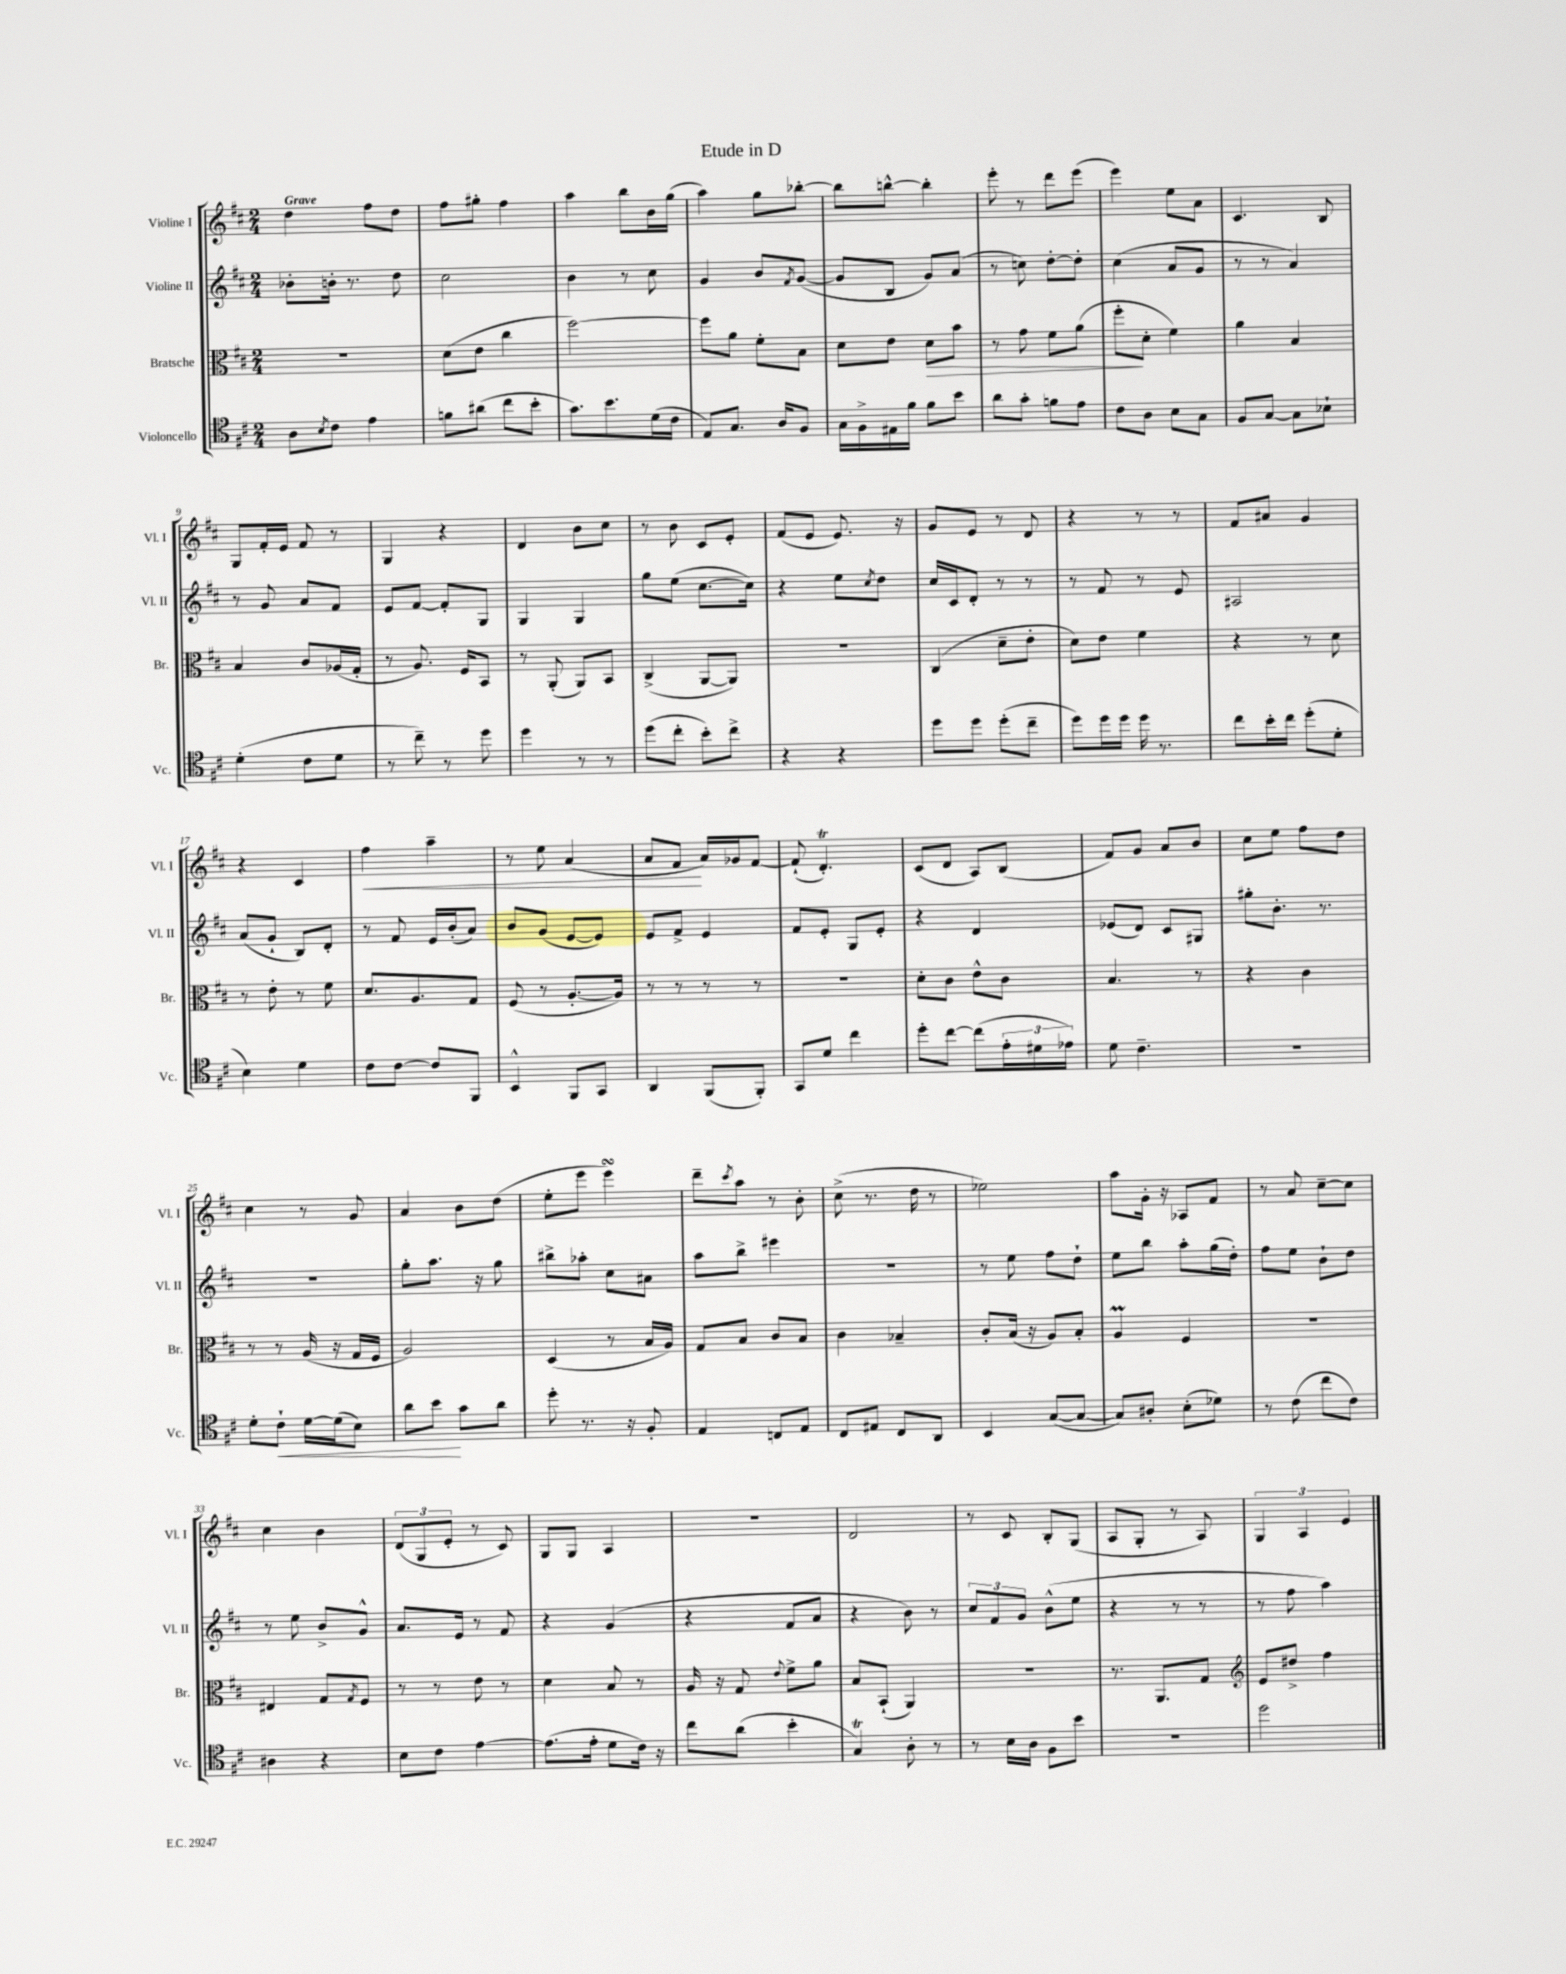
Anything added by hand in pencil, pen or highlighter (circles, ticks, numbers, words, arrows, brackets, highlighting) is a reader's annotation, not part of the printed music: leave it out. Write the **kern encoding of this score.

**kern	**dynam	**kern	**dynam	**kern	**kern	**dynam
*part4	*part4	*part3	*part3	*part2	*part1	*part1
*staff4	*staff4	*staff3	*staff3	*staff2	*staff1	*staff1
*I"Violoncello	*	*I"Bratsche	*	*I"Violine II	*I"Violine I	*
*I'Vc.	*	*I'Br.	*	*I'Vl. II	*I'Vl. I	*
*clefC4	*	*clefC3	*	*clefG2	*clefG2	*
*k[f#c#]	*	*k[f#c#]	*	*k[f#c#]	*k[f#c#]	*
*M2/4	*	*M2/4	*	*M2/4	*M2/4	*
=1	=1	=1	=1	=1	=1	=1
!	!	!	!	!	!LO:TX:a:B:t=Grave	!
8A\L	.	2r	.	8b-X'\L	4dd\	.
8qB/	.	.	.	.	.	.
8c#\J	.	.	.	16bn'\Jk	.	.
.	.	.	.	8.r	.	.
4e\	.	.	.	.	8ff#\L	.
.	.	.	.	8dd\	8dd\J	.
=2	=2	=2	=2	=2	=2	=2
8fn\L	.	(8d\L	.	2cc#\	8ff#\L	.
(8a#X\J	.	8e\J	.	.	8gg#X'\J	.
8cc#\L	.	4cc#\	.	.	4ff#\	.
8b'\J	.	.	.	.	.	.
=3	=3	=3	=3	=3	=3	=3
8.g\L)	.	[2ff#\)	.	4b\	4aa\	.
8.b\	.	.	.	.	.	.
.	.	.	.	8r	8bb\L	.
(16d\L	.	.	.	8cc#\	16b\L	.
16c#\JJ	.	.	.	.	(16gg\JJ	.
=4	=4	=4	=4	=4	=4	=4
8E/L)	.	8ff#\L]	.	4g/	4aa\)	.
8.G/J	.	8a\J	.	.	.	.
.	.	8f#'\L	.	8b/L	8gg\L	.
16A/KL	.	.	.	.	.	.
.	.	.	.	8qf#/	.	.
8F#/J	.	8B\J	.	([8g/J	[8bb-X'\J	.
=5	=5	=5	=5	=5	=5	=5
16G\LL	.	8d\L	.	8g/L]	8bb-\L]	.
16F#^\	.	.	.	.	.	.
16E#X\	.	8e\J	.	8B/J	[8bbn^^\J	.
16f#\JJ	.	.	.	.	.	.
!	!	!	!LO:HP:b	!	!	!
8f#\L	.	8d\L	>	8g/L)	4bb'\]	.
8b\J	.	8b\J	.	(8a/J	.	.
=6	=6	=6	=6	=6	=6	=6
8a\L	.	8r	.	8r	8eee'\	.
8g'\J	.	8g\	.	8ccn\)	8r	.
8fn\L	.	8f#\L	.	[8dd'\L	8ddd\L	.
8e\J	.	(8a\J	.	8dd'\J]	(8eee\J	.
=7	=7	=7	=7	=7	=7	=7
8c#\L	.	8ff#'\L	.	(4cc#\	4eee\)	.
8A\J	.	8d'\J	]	.	.	.
8B\L	.	4f#\)	.	8a/L	8ee\L	.
8G\J	.	.	.	8g/J	8a\J	.
=8	=8	=8	=8	=8	=8	=8
8F#/L	.	4a\	.	8r	4.c#/	.
[8G/J	.	.	.	8r	.	.
8G\L]	.	4B/	.	4a/)	.	.
8B-X`\J	.	.	.	.	8B/	.
!!LO:LB:g=z
=9	=9	=9	=9	=9	=9	=9
(4d'\	.	4B/	.	8r	8G/L	.
.	.	.	.	8g/	16f#'/L	.
.	.	.	.	.	16e/JJ	.
8c#\L	.	8c#/L	.	8a/L	8f#/	.
8d\J	.	(16A-X/L	.	8f#/J	8r	.
.	.	16G'/JJ	.	.	.	.
=10	=10	=10	=10	=10	=10	=10
8r	.	8r	.	8e/L	4G/	.
8cc#~\)	.	8.A/)	.	[8f#/J	.	.
8r	.	.	.	8f#'/L]	4r	.
.	.	16F#/KL	.	.	.	.
8dd\	.	8BB/J	.	8G/J	.	.
=11	=11	=11	=11	=11	=11	=11
4dd\	.	8r	.	4G/	4d/	.
.	.	(8AA'/	.	.	.	.
8r	.	8AA/L)	.	4G/	8b\L	.
8r	.	8BB/J	.	.	8cc#\J	.
=12	=12	=12	=12	=12	=12	=12
(8dd\L	.	(4C#^/	.	8gg\L	8r	.
8cc#'\J	.	.	.	(8ee\J	8b\	.
8b'\L)	.	[8AA/L	.	[8.cc#\L	8c#/L	.
8cc#^\J	.	8AA/J])	.	.	8e'/J	.
.	.	.	.	16cc#\Jk])	.	.
=13	=13	=13	=13	=13	=13	=13
4r	.	2r	.	4r	(8f#/L	.
.	.	.	.	.	8e/J	.
4r	.	.	.	8ee\L	8.e/)	.
.	.	.	.	8qcc#/	.	.
.	.	.	.	8dd\J	.	.
.	.	.	.	.	16r	.
=14	=14	=14	=14	=14	=14	=14
8dd\L	.	(4C#/	.	16cc#/LL	8g/L	.
.	.	.	.	16c#/J	.	.
8dd\J	.	.	.	8d'/J	8e/J	.
(8dd'\L	.	8d~\L	.	8r	8r	.
8cc#~\J	.	8e'\J	.	8r	8d/	.
=15	=15	=15	=15	=15	=15	=15
8dd\L)	.	8d\L)	.	8r	4r	.
16dd\L	.	8e\J	.	8f#/	.	.
16dd\JJ	.	.	.	.	.	.
16dd\	.	4f#\	.	8r	8r	.
8.r	.	.	.	.	.	.
.	.	.	.	8e/	8r	.
=16	=16	=16	=16	=16	=16	=16
8cc#\L	.	4r	.	2A#X/	8f#/L	.
16b'\L	.	.	.	.	8a#X/J	.
16cc#\JJ	.	.	.	.	.	.
(8dd'\L	.	8r	.	.	4g/	.
8d'\J	.	8d\	.	.	.	.
!!LO:LB:g=z
=17	=17	=17	=17	=17	=17	=17
4B\)	.	8r	.	(8a/L	4r	.
.	.	8e'\	.	8g`/J	.	.
4d\	.	8r	.	8B/L)	4c#/	.
.	.	8f#\	.	8d'/J	.	.
=18	=18	=18	=18	=18	=18	=18
!	!	!	!	!	!	!LO:HP:b
8c#\L	.	8.d/L	.	8r	4ff#\	<
[8c#\J	.	.	.	8f#/	.	.
.	.	8.A/	.	.	.	.
8c#/L]	.	.	.	16e/LL	4aa~\	.
.	.	.	.	(16b'/J	.	.
8FF#/J	.	8G/J	.	8a/J)	.	.
=19	=19	=19	=19	=19	=19	=19
4BB^^/	.	(8F#/	.	8b/L	8r	.
.	.	8r	.	(8g/J	8ee\	.
8FF#/L	.	[8.A'/L	.	[8e/L	(4a/	.
8GG/J	.	.	.	8e/J])	.	.
.	.	16A/Jk])	.	.	.	.
=20	=20	=20	=20	=20	=20	=20
4AA/	.	8r	.	8e/L	8a/L	.
.	.	8r	.	8f#^/J	8f#/J	.
(8FF#/L	.	8r	.	4e/	16a/LL)	[
.	.	.	.	.	16g-X/J	.
8FF#'/J)	.	8r	.	.	[8f#/J	.
=21	=21	=21	=21	=21	=21	=21
8GG/L	.	2r	.	8f#/L	(8f#`/]	.
8d/J	.	.	.	8e'/J	4.dT'/)	.
4cc#\	.	.	.	8G/L	.	.
.	.	.	.	8e'/J	.	.
=22	=22	=22	=22	=22	=22	=22
8dd'\L	.	8d'\L	.	4r	(8c#/L	.
[8cc#\J	.	8c#\J	.	.	8d/J	.
(8cc#\L]	.	8e^^\L	.	4d/	8A/L)	.
24e'\L	.	8c#\J	.	.	(8B/J	.
24d#X\	.	.	.	.	.	.
24e-X\JJ)	.	.	.	.	.	.
=23	=23	=23	=23	=23	=23	=23
8d\	.	4.B/	.	(8e-X/L	8f#/L)	.
4.c#~\	.	.	.	8d/J)	8g/J	.
.	.	.	.	8c#/L	8a/L	.
.	.	8r	.	8G#X/J	8b/J	.
=24	=24	=24	=24	=24	=24	=24
2r	.	4r	.	8gg#X'\L	8cc#\L	.
.	.	.	.	8.b'\J	8ee\J	.
.	.	4c#\	.	.	8ff#\L	.
.	.	.	.	8.r	.	.
.	.	.	.	.	8dd\J	.
!!LO:LB:g=z
=25	=25	=25	=25	=25	=25	=25
8d'\L	.	8r	.	2r	4cc#\	.
!	!LO:HP:b	!	!	!	!	!
8c#`\J	<	8r	.	.	.	.
[16d\LL	.	(16A/	.	.	8r	.
(16d\J]	.	16r	.	.	.	.
8B\J)	.	16G/LL	.	.	8g/	.
.	.	16F#/JJ	.	.	.	.
=26	=26	=26	=26	=26	=26	=26
8a\L	.	2A/)	.	8gg'\L	4a/	.
8b\J	.	.	.	8.aa\J	.	.
8g\L	[	.	.	.	8b\L	.
.	.	.	.	16r	.	.
8a\J	.	.	.	8gg\	(8dd\J	.
=27	=27	=27	=27	=27	=27	=27
8dd'\	.	(4D/	.	8bb#X^\L	8ee'\L	.
8.r	.	.	.	8aa-X'\J	8eee\J	.
.	.	8r	.	8cc#\L	4eeesSSS\)	.
16r	.	.	.	.	.	.
8F#'/	.	16B/LL	.	8a#X\J	.	.
.	.	16A/JJ)	.	.	.	.
=28	=28	=28	=28	=28	=28	=28
4E/	.	8G/L	.	8aa\L	8ddd~\L	.
.	.	.	.	.	8qccc#/	.
.	.	8B/J	.	8bb^\J	8aa\J	.
8Cn/L	.	8c#/L	.	4eee#X\	8r	.
8E/J	.	8B/J	.	.	8b'\	.
=29	=29	=29	=29	=29	=29	=29
8C#/L	.	4c#\	.	2r	(8cc#^\	.
8E#X/J	.	.	.	.	8.r	.
8C#/L	.	4B-X~/	.	.	.	.
.	.	.	.	.	16dd\	.
8AA/J	.	.	.	.	8r	.
=30	=30	=30	=30	=30	=30	=30
4BB/	.	8c#'/L	.	8r	2ee-X\)	.
.	.	(16B/Jk	.	8ee\	.	.
.	.	16r	.	.	.	.
([8G/L	.	8A/L)	.	8ff#\L	.	.
8G/J_	.	8B'/J	.	8dd`\J	.	.
=31	=31	=31	=31	=31	=31	=31
8G/L])	.	4AM/	.	8ee\L	8aa\L	.
8A#X'/J	.	.	.	8bb\J	16g'\Jk	.
.	.	.	.	.	16r	.
(8B'\L	.	4F#/	.	8aa'\L	8A-X/L	.
8d-X\J)	.	.	.	(16gg\L	8f#/J	.
.	.	.	.	16dd'\JJ)	.	.
=32	=32	=32	=32	=32	=32	=32
8r	.	2r	.	8ff#\L	8r	.
(8c#\	.	.	.	8ee\J	8a/	.
8cc#\L	.	.	.	8b`\L	[8cc#~\L	.
8c#\J)	.	.	.	8dd\J	8cc#\J]	.
!!LO:LB:g=z
=33	=33	=33	=33	=33	=33	=33
4A#X\	.	4E#X/	.	8r	4cc#\	.
.	.	.	.	8ee\	.	.
4r	.	8G/L	.	8b^/L	4b\	.
.	.	8qG/	.	.	.	.
.	.	8F#/J	.	8g^^/J	.	.
=34	=34	=34	=34	=34	=34	=34
8B\L	.	8r	.	8.a/L	(12d/L	.
.	.	.	.	.	12G/	.
8c#\J	.	8r	.	.	.	.
.	.	.	.	.	12e'/J	.
.	.	.	.	16e/Jk	.	.
[4e\	.	8e\	.	8r	8r	.
.	.	8r	.	8f#/	8c#/)	.
=35	=35	=35	=35	=35	=35	=35
(8.e\L]	.	4d\	.	4r	8G/L	.
.	.	.	.	.	8G/J	.
16e'\Jk	.	.	.	.	.	.
8d\L	.	8B/	.	(4g/	4A/	.
16c#\Jk)	.	8r	.	.	.	.
16r	.	.	.	.	.	.
=36	=36	=36	=36	=36	=36	=36
8cc#\L	.	16A/	.	4r	2r	.
.	.	16r	.	.	.	.
(8a\J	.	8G/	.	.	.	.
.	.	8qqe/	.	.	.	.
4b'\	.	8f#^\L	.	8f#/L	.	.
.	.	8a\J	.	8a/J	.	.
=37	=37	=37	=37	=37	=37	=37
4GT/)	.	8B/L	.	4r	2d/	.
.	.	(8BB`/J	.	.	.	.
8A'\	.	4AA/)	.	8b\)	.	.
8r	.	.	.	8r	.	.
=38	=38	=38	=38	=38	=38	=38
8r	.	2r	.	12cc#/L	8r	.
.	.	.	.	12f#/	.	.
16B\LL	.	.	.	.	8c#/	.
.	.	.	.	12g/J	.	.
16A\JJ	.	.	.	.	.	.
8F#\L	.	.	.	(8b^^\L	8B'/L	.
8b\J	.	.	.	8ee\J	(8G/J	.
=39	=39	=39	=39	=39	=39	=39
2r	.	8.r	.	4r	8A/L	.
.	.	.	.	.	8G'/J	.
.	.	8.AA/L	.	.	.	.
.	.	.	.	8r	8r	.
.	.	8G/J	.	8r	8A/)	.
=40	=40	=40	=40	=40	=40	=40
*	*	*clefG2	*	*	*	*
2dd\	.	8e/L	.	8r	6G/	.
.	.	8dd#X^/J	.	8ff#\	.	.
.	.	.	.	.	6A/	.
.	.	4ff#\	.	4aa\)	.	.
.	.	.	.	.	6e/	.
==	==	==	==	==	==	==
*-	*-	*-	*-	*-	*-	*-
